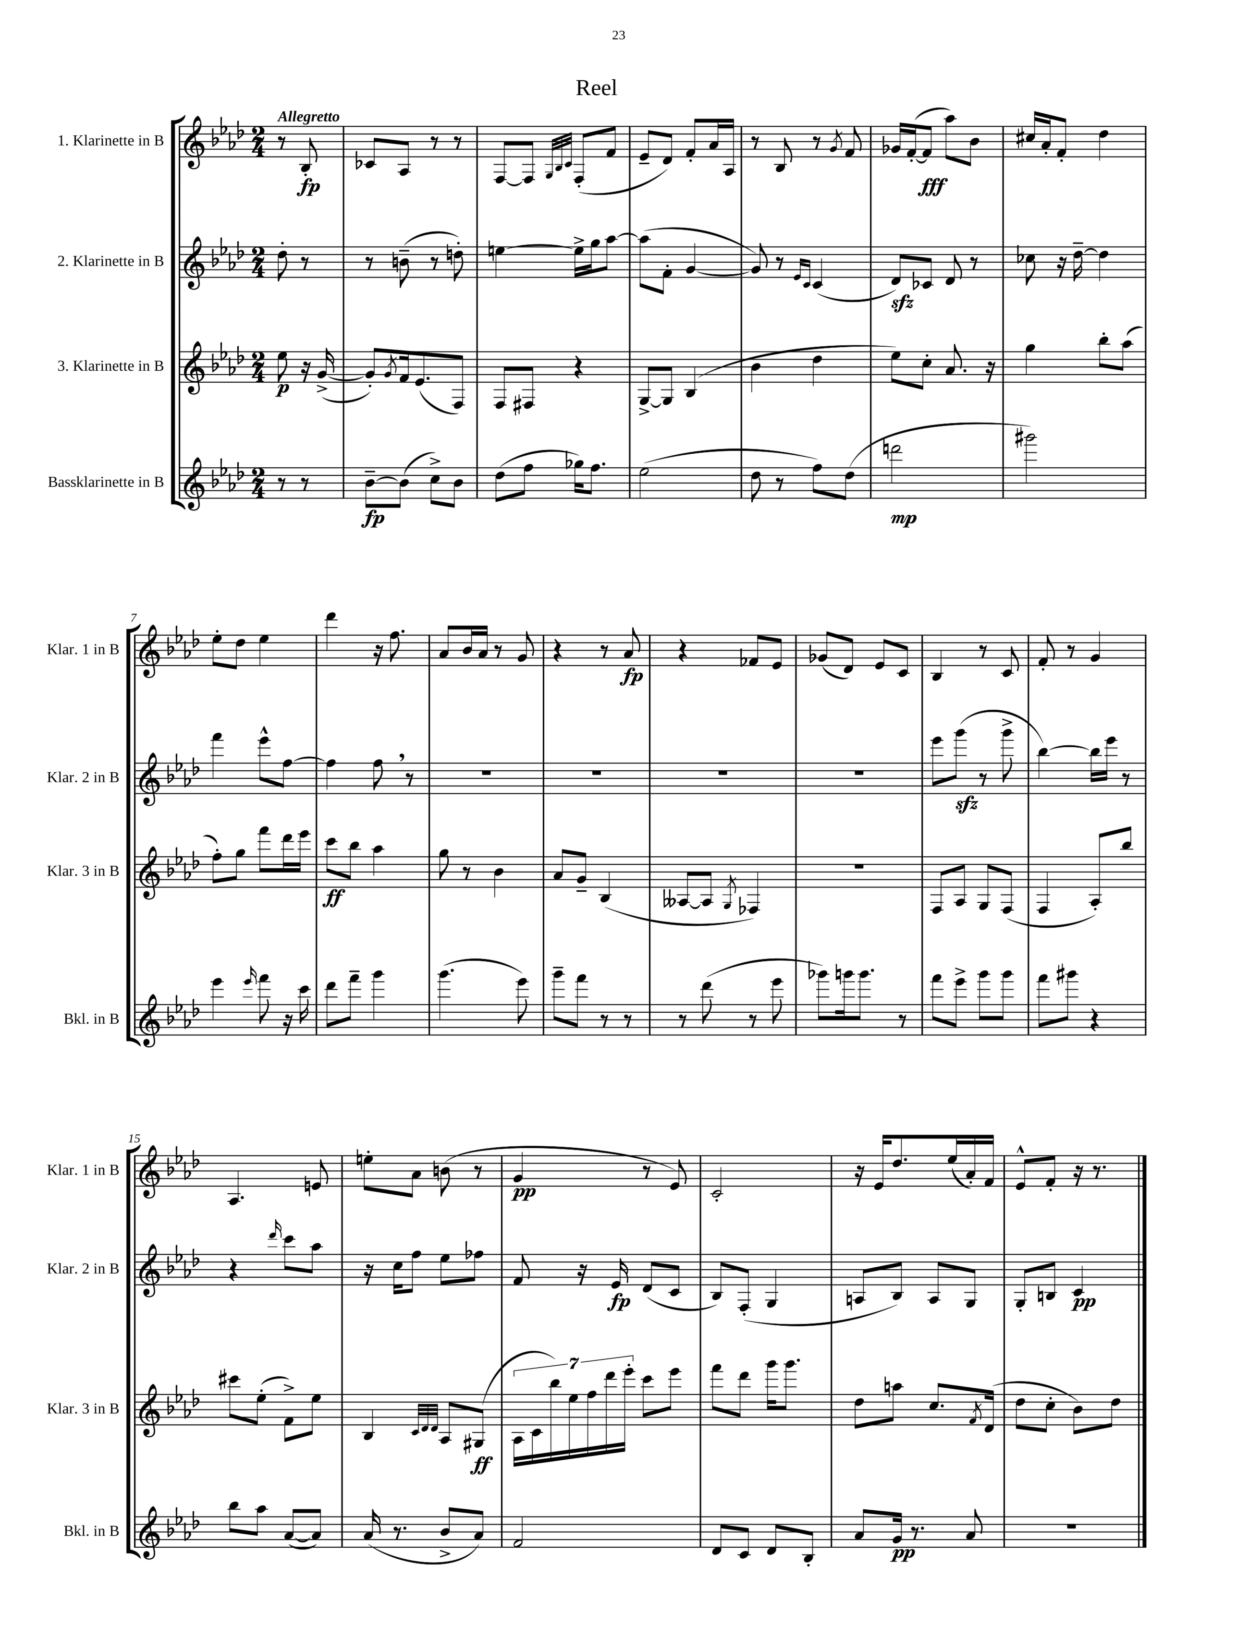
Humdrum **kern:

**kern	**dynam	**kern	**dynam	**kern	**dynam	**kern	**dynam
*part4	*part4	*part3	*part3	*part2	*part2	*part1	*part1
*staff4	*staff4	*staff3	*staff3	*staff2	*staff2	*staff1	*staff1
*I"Bassklarinette in B	*	*I"3. Klarinette in B	*	*I"2. Klarinette in B	*	*I"1. Klarinette in B	*
*I'Bkl. in B	*	*I'Klar. 3 in B	*	*I'Klar. 2 in B	*	*I'Klar. 1 in B	*
*clefG2	*	*clefG2	*	*clefG2	*	*clefG2	*
*k[b-e-a-d-]	*	*k[b-e-a-d-]	*	*k[b-e-a-d-]	*	*k[b-e-a-d-]	*
*M2/4	*	*M2/4	*	*M2/4	*	*M2/4	*
=	=	=	=	=	=	=	=
!	!	!	!	!	!	!LO:TX:a:B:t=Allegretto	!
8r	.	8ee-\	p	8dd-'\	.	8r	.
8r	.	16r	.	8r	.	8B-'/	fp
.	.	([16g^/	.	.	.	.	.
=1	=1	=1	=1	=1	=1	=1	=1
[8b-~\L	fp	8g'/L])	.	8r	.	8c-X/L	.
.	.	8qg/	.	.	.	.	.
(8b-\J]	.	16f/k	.	(8bn~\	.	8A-/J	.
.	.	(8.e-/	.	.	.	.	.
8cc^\L)	.	.	.	8r	.	8r	.
8b-\J	.	8F/J)	.	8ddn'\)	.	8r	.
=2	=2	=2	=2	=2	=2	=2	=2
(8dd-\L	.	8F/L	.	[4een\	.	[8F/L	.
8ff\J	.	8F#X/J	.	.	.	8F/J]	.
.	.	.	.	.	.	32qqG/LLL	.
.	.	.	.	.	.	32qqB-/	.
.	.	.	.	.	.	32qqc/JJJ	.
16gg-X\KL)	.	4r	.	16ee^\LL]	.	(8F'/L	.
8.ff\J	.	.	.	16gg\J	.	.	.
.	.	.	.	[8aa-\J	.	8f/J	.
=3	=3	=3	=3	=3	=3	=3	=3
(2ee-\	.	[8G^/L	.	(8aa-\L]	.	8e-~/L	.
.	.	8G/J]	.	8f'\J	.	8d-/J)	.
.	.	(4B-/	.	[4g/	.	8f'/L	.
.	.	.	.	.	.	16a-/L	.
.	.	.	.	.	.	16A-/JJ	.
=4	=4	=4	=4	=4	=4	=4	=4
8dd-\	.	4b-\	.	8g/])	.	8r	.
8r	.	.	.	8r	.	8B-/	.
.	.	.	.	16qqe-/LL	.	.	.
.	.	.	.	16qqc/JJ	.	.	.
8ff\L)	.	4dd-\	.	(4c/	.	8r	.
.	.	.	.	.	.	8qg/	.
(8dd-\J	.	.	.	.	.	8f/	.
=5	=5	=5	=5	=5	=5	=5	=5
2dddn\	mp	8ee-\L)	.	8d-zz/L)	.	16g-X/LL	.
.	.	.	.	.	.	([16f'/J	.
.	.	8cc'\J	.	8c-X/J	.	8f/J]	fff
.	.	8.a-/	.	8d-/	.	8aa-\L)	.
.	.	.	.	8r	.	8b-\J	.
.	.	16r	.	.	.	.	.
=6	=6	=6	=6	=6	=6	=6	=6
2ggg#X\)	.	4gg\	.	8cc-X\	.	16cc#X/LL	.
.	.	.	.	.	.	16a-'/J	.
.	.	.	.	16r	.	8f'/J	.
.	.	.	.	[16dd-~\	.	.	.
.	.	8bb-'\L	.	4dd-\]	.	4dd-\	.
.	.	(8aa-\J	.	.	.	.	.
!!LO:LB:g=z
=7	=7	=7	=7	=7	=7	=7	=7
4eee-\	.	8ff'\L)	.	4fff\	.	8ee-'\L	.
.	.	8gg\J	.	.	.	8dd-\J	.
16qqeee-/	.	.	.	.	.	.	.
8fff\	.	8fff\L	.	8eee-^^\L	.	4ee-\	.
16r	.	16ddd-\L	.	[8ff\J	.	.	.
16ccc\	.	16eee-\JJ	.	.	.	.	.
=8	=8	=8	=8	=8	=8	=8	=8
8ddd-\L	.	8ccc\L	ff	4ff\]	.	4ddd-\	.
8fff~\J	.	8bb-\J	.	.	.	.	.
4ggg\	.	4aa-\	.	8ff,\	.	16r	.
.	.	.	.	.	.	8.ff\	.
.	.	.	.	8r	.	.	.
=9	=9	=9	=9	=9	=9	=9	=9
(4.ggg\	.	8gg\	.	2r	.	8a-/L	.
.	.	8r	.	.	.	16b-/L	.
.	.	.	.	.	.	16a-/JJ	.
.	.	4b-\	.	.	.	8r	.
8eee-\)	.	.	.	.	.	8g/	.
=10	=10	=10	=10	=10	=10	=10	=10
8ggg~\L	.	8a-/L	.	2r	.	4r	.
8fff\J	.	8g~/J	.	.	.	.	.
8r	.	(4B-/	.	.	.	8r	.
8r	.	.	.	.	.	8a-/	fp
=11	=11	=11	=11	=11	=11	=11	=11
8r	.	[8A--X/L	.	2r	.	4r	.
(8ddd-\	.	8A--/J]	.	.	.	.	.
.	.	8qG/	.	.	.	.	.
8r	.	4F-X/)	.	.	.	8f-X/L	.
8eee-\	.	.	.	.	.	8e-/J	.
=12	=12	=12	=12	=12	=12	=12	=12
8ggg-X\L)	.	2r	.	2r	.	(8g-X/L	.
16gggn\k	.	.	.	.	.	8d-/J)	.
8.ggg\J	.	.	.	.	.	.	.
.	.	.	.	.	.	8e-/L	.
8r	.	.	.	.	.	8c/J	.
=13	=13	=13	=13	=13	=13	=13	=13
8fff\L	.	8F/L	.	8eee-\L	.	4B-/	.
8eee-^\J	.	8A-/J	.	(8gggzz\J	.	.	.
8ggg\L	.	8G/L	.	8r	.	8r	.
8ggg\J	.	(8F/J	.	8ggg^\	.	8c/	.
=14	=14	=14	=14	=14	=14	=14	=14
8fff\L	.	4F/	.	[4bb-\)	.	8f'/	.
8ggg#X\J	.	.	.	.	.	8r	.
4r	.	8A-'/L)	.	16bb-\LL]	.	4g/	.
.	.	.	.	16eee-\JJ	.	.	.
.	.	8bb-/J	.	8r	.	.	.
!!LO:LB:g=z
=15	=15	=15	=15	=15	=15	=15	=15
8bb-\L	.	8ccc#X\L	.	4r	.	4.A-/	.
8aa-\J	.	(8ee-'\J	.	.	.	.	.
.	.	.	.	16qqddd-/	.	.	.
([8a-/L	.	8f^\L)	.	8ccc\L	.	.	.
8a-/J])	.	8ee-\J	.	8aa-\J	.	8en/	.
=16	=16	=16	=16	=16	=16	=16	=16
(16a-/	.	4B-/	.	16r	.	8een'\L	.
8.r	.	.	.	16cc\KL	.	.	.
.	.	.	.	8ff\J	.	8a-\J	.
.	.	32qqc/LLL	.	.	.	.	.
.	.	32qqd-/	.	.	.	.	.
.	.	32qqd-/JJJ	.	.	.	.	.
8b-^/L	.	8A-/L	.	8ee-\L	.	(8bn\	.
8a-/J)	.	(8G#X/J	ff	8ff-X\J	.	8r	.
=17	=17	=17	=17	=17	=17	=17	=17
2f/	.	28A-\LL	.	8f/	.	4g/	pp
.	.	28c\	.	.	.	.	.
.	.	28bb-\)	.	.	.	.	.
.	.	28ee-\	.	.	.	.	.
.	.	.	.	16r	.	.	.
.	.	28ff\	.	.	.	.	.
.	.	28ddd-\	.	.	.	.	.
.	.	.	.	16e-/	fp	.	.
.	.	28eee-'\JJ	.	.	.	.	.
.	.	8ccc\L	.	(8d-/L	.	8r	.
.	.	8eee-\J	.	8c/J	.	8e-/)	.
=18	=18	=18	=18	=18	=18	=18	=18
8d-/L	.	8fff\L	.	8B-/L)	.	2c'/	.
8c/J	.	8ddd-\J	.	(8F'/J	.	.	.
8d-/L	.	16ggg\KL	.	4G/	.	.	.
.	.	8.ggg\J	.	.	.	.	.
8B-'/J	.	.	.	.	.	.	.
=19	=19	=19	=19	=19	=19	=19	=19
8a-/L	.	8dd-\L	.	8An/L	.	16r	.
.	.	.	.	.	.	16e-/KL	.
16g/Jk	pp	8aan\J	.	8B-/J)	.	8.dd-/	.
8.r	.	.	.	.	.	.	.
.	.	8.cc/L	.	8A/L	.	.	.
.	.	.	.	.	.	(16ee-/L	.
8a-/	.	.	.	8G/J	.	16a-'/)	.
.	.	8qf/	.	.	.	.	.
.	.	(16d-/Jk	.	.	.	16f/JJ	.
=20	=20	=20	=20	=20	=20	=20	=20
2r	.	8dd-\L	.	8G'/L	.	8e-^^/L	.
.	.	8cc'\J	.	8Bn/J	.	8f'/J	.
.	.	8b-\L)	.	4c/	pp	16r	.
.	.	.	.	.	.	8.r	.
.	.	8dd-\J	.	.	.	.	.
==	==	==	==	==	==	==	==
*-	*-	*-	*-	*-	*-	*-	*-
